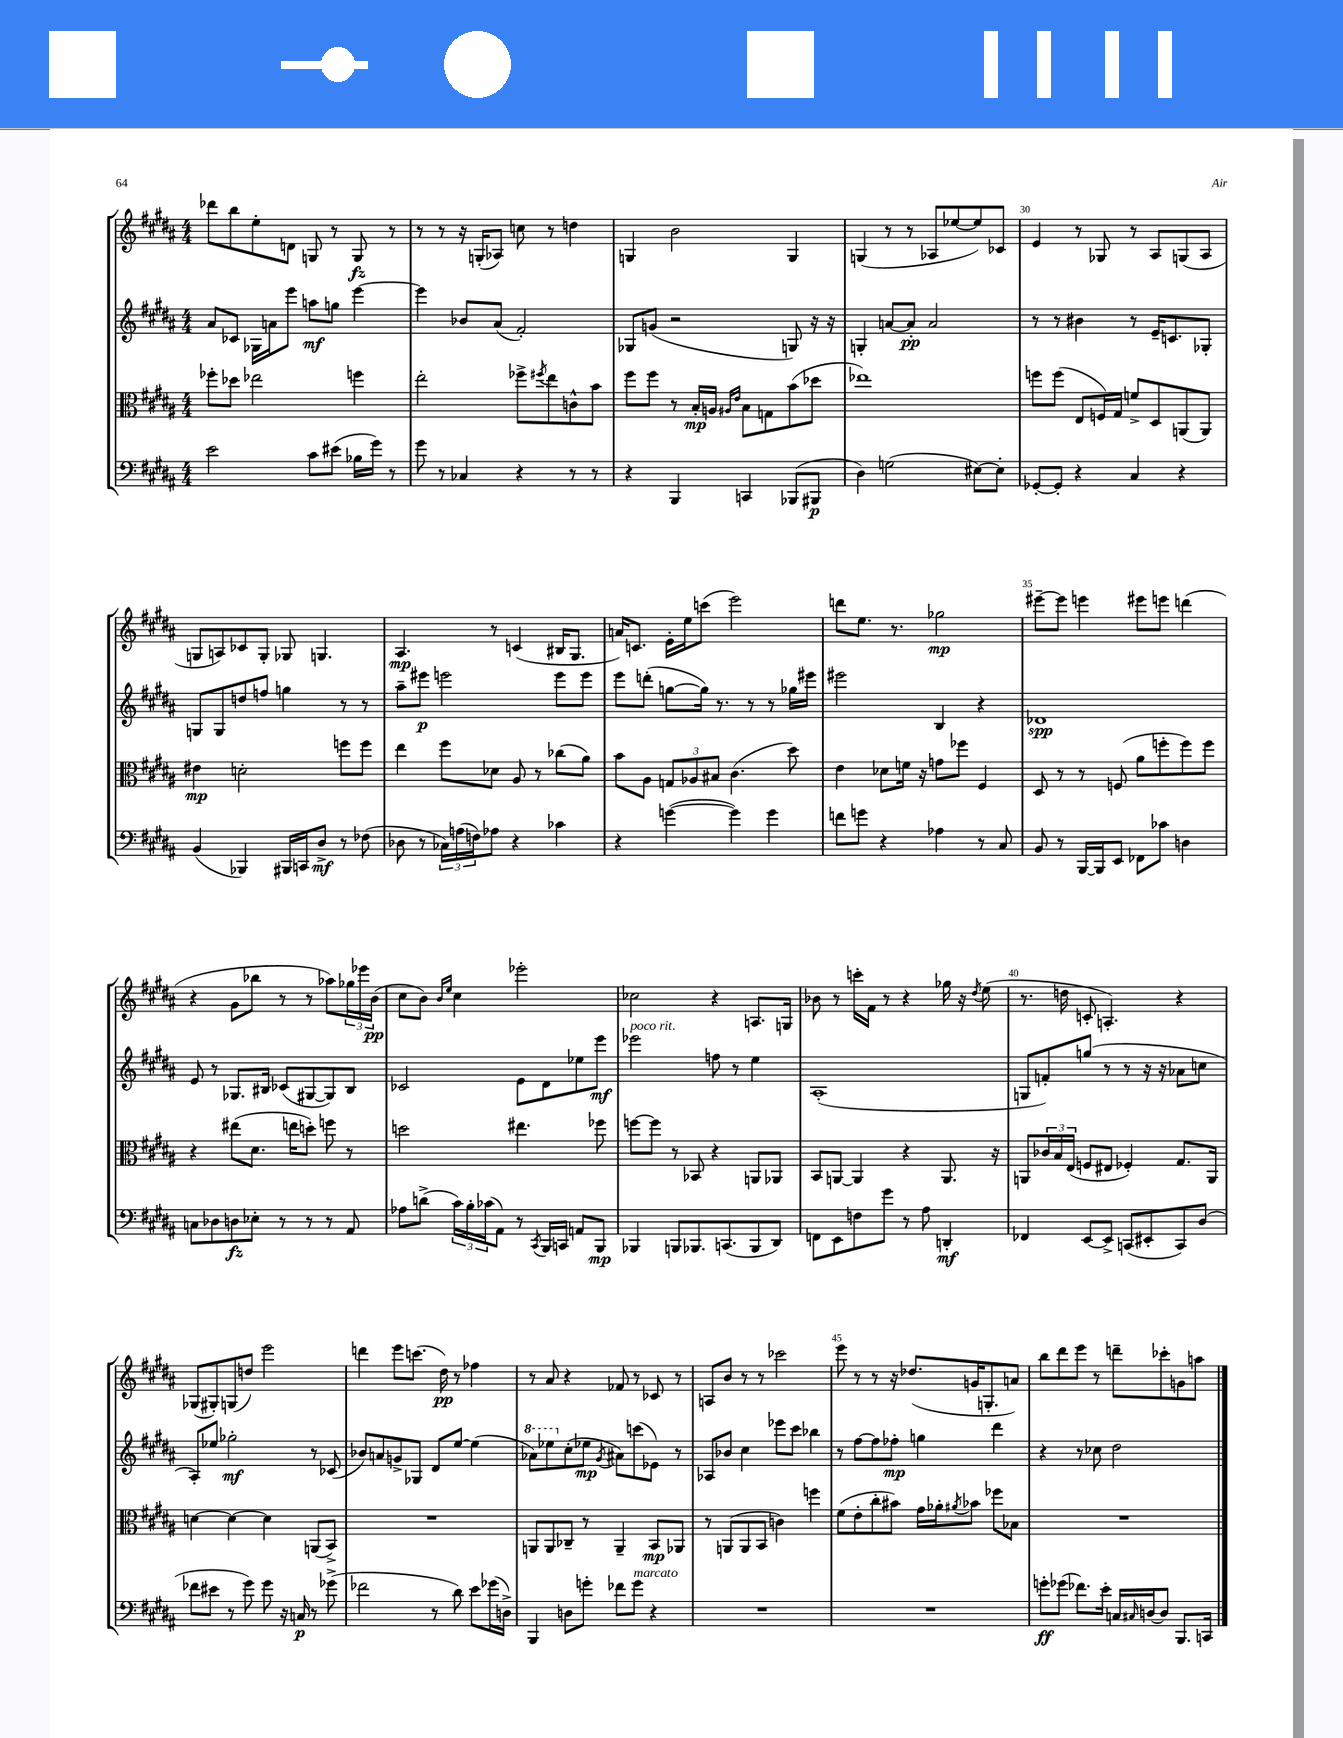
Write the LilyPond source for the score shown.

<<
\new StaffGroup <<
\new Staff = "s0" {
    \clef treble \key b \major \numericTimeSignature \time 4/4
    des'''8 b''8 e''8-. d'8 g8 r8 g8\fz r8 |
    r8 r8 r16 g16-.( aes8) c''8 r8 d''4 |
    g4 b'2 g4 |
    g4( r8 r8 aes8 ees''8~ ees''8) ces'8 |
    e'4 r8 ges8 r8 ais8 g8( ais8 |
    g8 a8) ces'8 g8-. ges8 g4. |
    ais4.\mp r8 c'4( bis16 gis8. |
    a'16) c'8. e'16-. e''16 c'''8( e'''2) |
    d'''8 e''8. r8. ges''2\mp |
    eis'''8~-- eis'''8 e'''4 eis'''8 e'''8 d'''4( |
    r4 gis'8 bes''8 r8 r8 aes''8) \tuplet 3/2 { ges''16 ees'''16 b'16\pp( } |
    cis''8 b'8) \grace { b'16 e''16 } cis''4 ees'''2-. |
    ces''2 r4 a8. g16 |
    bes'8 r8 c'''16-. fis'16 r8 r4 ges''16 r16 \acciaccatura { dis''8 } e''8( |
    r8. d''16 c'8-. a4.-.) r4 |
    ges8( gis8-.) g8( d''8) e'''2 |
    d'''4 e'''8 c'''8.( dis''16\pp) r8 fes''4 |
    r8 ais'8 r4 fes'8 r8 ces'8 r8 |
    a8 b'8 r8 r8 ces'''2 |
    e'''8 r8 r8 r16 des''8.( g'16 g8.-. a'8) |
    b''8 dis'''8 e'''8 r8 d'''8-- ces'''8-. g'8 a''8 \bar "|." |
}
\new Staff = "s1" {
    \clef treble \key b \major \numericTimeSignature \time 4/4
    ais'8 ces'8 ges16 a'16 e'''8 a''8\mf g''8 e'''4~ |
    e'''4 bes'8 ais'8( fis'2-.) |
    ges8 g'8( r2 g8) r16 r16 |
    g4-. a'8~ a'8-.\pp a'2 |
    r8 r8 bis'4 r8 e'16-- c'8. ges8-. |
    g8 g8 d''8 f''8 g''4 r8 r8 |
    ais''8-- eis'''8\p e'''2 e'''8 e'''8 |
    e'''8 d'''8-.( g''8~ g''16) r8. r8 r8 ges''16 eis'''16 |
    eis'''2 b4 r4 |
    des'1\spp |
    e'8 r8 ges8. bis16 ces'8( gis8~ gis8) bis8 |
    ces'2 e'8 dis'8 ees''8 e'''8\mf |
    ees'''2^\markup { \italic "poco rit." } f''8 r8 e''4 |
    ais1-.( |
    g8 f'8-.) g''8( r8 r8 r16 r16 aes'8 c''8 |
    ais8-.) ees''8 ges''2-.\mf r8 ces'8( |
    bes'8) a'8 g'8-> ges8 dis'8 e''8~ e''4( |
    \ottava #1 aes''8) ees'''8 \ottava #0 cis''8-.( ees''8\mp \acciaccatura { gis'8 } ais'!8) c'''8( ees'8) r8 |
    aes8 bes'8 cis''4 ees'''8 cis'''8 bes''4 |
    r8 fis''8~ fis''8 fes''8-.\mp g''4 dis'''4 |
    r4 r8 ces''8 dis''2 \bar "|." |
}
\new Staff = "s2" {
    \clef alto \key b \major \numericTimeSignature \time 4/4
    fes''8-. des''8 ees''2 f''4 |
    e''2-. fes''8-> \acciaccatura { fis''8 } e''8 c'8-^ b'8 |
    fis''8 fis''8 r8 b16-.\mp a16 \grace { ais16 e'16 } b8 g8 b'8( des''8 |
    ees''1) |
    f''8 f''8( e8 f16) gis16 f'8-> dis8 a,8( a,8) |
    eis'4\mp d'2-. f''8 f''8 |
    e''4 fis''8 des'8 ais8 r8 ces''8( ais'8) |
    b'8 ais8 \tuplet 3/2 { g8 aes8 bis8 } cis'4.( dis''8) |
    e'4 des'8 f'16 r16 g'8 fes''8 fis4 |
    dis8 r8 r8 f8( ais'8 f''8-. f''8) f''8 |
    r4 eis''8( dis'8. e''16 d''8-.) f''8 r8 |
    d''2 eis''4. fes''8 |
    f''8~ f''8 r8 bes,8 r4 a,8 aes,8 |
    b,8 a,8~ a,4 r4 a,8. r16 |
    a,8 \tuplet 3/2 { ces'16 b16 e16( } f8 eis8 fes4-.) gis8. a,16 |
    d'4~ d'4~ d'4 a,8( b,8->) |
    R1 |
    a,8 a,8 ces8-- r8 a,4-- b,8\mp aes,8 |
    r8 a,8( a,8 b,8 c'4) f''4 |
    fis'8( e'8-. cis''8-. bis'8) gis'16 aes'16-. \acciaccatura { ais'8 } bes'8 fes''8 bes8 |
    R1 \bar "|." |
}
\new Staff = "s3" {
    \clef bass \key b \major \numericTimeSignature \time 4/4
    e'2 cis'8 eis'8( bes16 gis'16) r8 |
    gis'8 r8 ces4 r4 r8 r8 |
    r4 b,,4 c,4 bes,,8( bis,,8\p |
    dis4) g2( eis8~) eis8-. |
    ges,8~-. ges,8-. r4 cis4 r4 |
    b,4( bes,,4) bis,,16 c,16 dis8->\mf r8 fes8( |
    des8 r8 \tuplet 3/2 { ces16) a16( f16) } aes8 r4 ces'4 |
    r4 g'4~( g'4) g'4 |
    f'8 g'8 r4 aes4 r8 cis8 |
    b,8 r8 b,,16~ b,,16 e,8 fes,8 ces'8 d4 |
    c8 des8 d8\fz ees8-. r8 r8 r8 ais,8 |
    aes8 d'8->( \tuplet 3/2 { cis'16) b16-. ces'16( } ais,8) r8 \acciaccatura { cis,8 } b,,16 c,16 a,8 b,,8\mp |
    bes,,4 b,,8 bes,,8. c,8.( bes,,8 dis,8) |
    f,8 e,8 f8 gis'8 r8 ais8 d,4-.\mf |
    fes,4 e,8~ e,8-> c,8( eis,8-. c,8) dis8( |
    fes'8 eis'8 r8 gis'8) gis'8 r16 c16\p r8 ges'8->( |
    fes'2 r8 dis'8) e'8 ges'16( d16->) |
    b,,4 d8 g'8-. fes'8 g'8^\markup { \italic "marcato" } r4 |
    R1 |
    R1 |
    g'8-.\ff ges'8( fes'8.) e'16-. c16 \grace { cis16 } d16~ d8 b,,8. c,16 \bar "|." |
}
>>
>>
\layout { \context { \Score currentBarNumber = #26 \override BarNumber.break-visibility = ##(#f #t #t) barNumberVisibility = #(every-nth-bar-number-visible 5) } }
